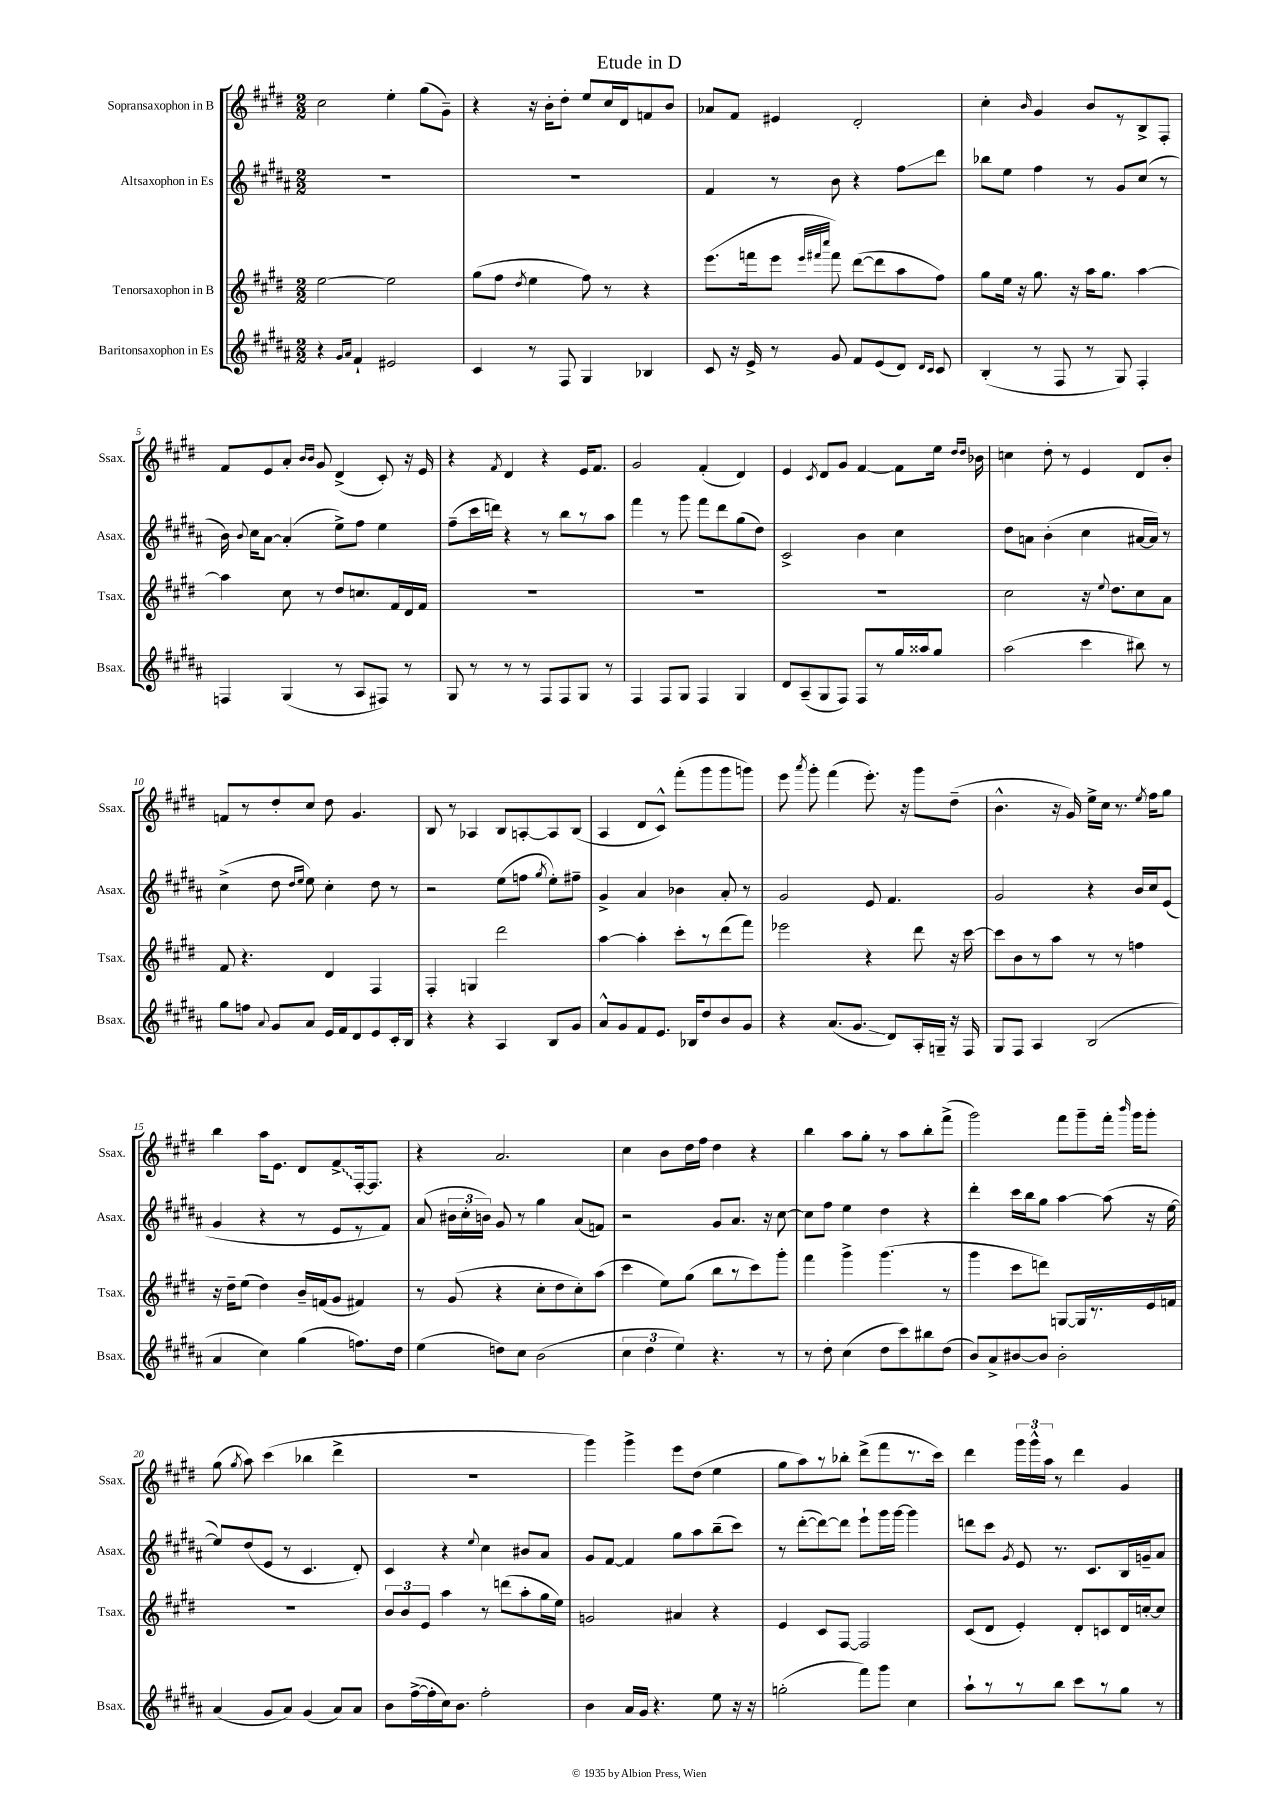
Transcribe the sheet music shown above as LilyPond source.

\header { title = "Etude in D" }
<<
\new StaffGroup <<
\new Staff = "s0" \with { instrumentName = "Sopransaxophon in B" shortInstrumentName = "Ssax." } {
    \clef treble \key e \major \numericTimeSignature \time 2/2
    \autoBeamOff cis''2 e''4-. gis''8[( gis'8]--) |
    r4 r16 b'16[-. dis''8]-. e''8[ cis''16 dis'16 f'8 b'8] |
    aes'8[ fis'8] eis'4 dis'2-. |
    cis''4-. \grace { b'16 } gis'4 b'8[ r8 b8-> fis8]-. |
    fis'8[ e'8 a'8]-. \grace { b'16[ b'16] } gis'8 dis'4->( cis'8-.) r16 e'16 |
    r4 \acciaccatura { fis'8 } dis'4 r4 e'16[ fis'8.] |
    gis'2 fis'4-.( dis'4) |
    e'4 \acciaccatura { cis'8 } dis'8[ gis'8] fis'4~ fis'8[ e''16] \grace { dis''16[ dis''16] } bes'16 |
    c''4 dis''8-. r8 e'4 dis'8[ b'8]-. |
    f'8[ r8 dis''8-. cis''8] dis''8 gis'4. |
    b8 r8 aes4 b8[ a8~-. a8 b8]( |
    a4 dis'8[ cis'8]-^) fis'''8[-.( gis'''8 gis'''8 g'''8]) |
    e'''8 \acciaccatura { a'''8 } gis'''8-. fis'''4( e'''8.-.) r16 gis'''8[ dis''8]--( |
    b'4.-^ r16 gis'16) e''16[-> cis''16] r8. \acciaccatura { e''8 } fis''16[ gis''8] |
    b''4 a''16[ e'8.] dis'8[ \once \override Glissando.style = #'zigzag fis'8->\glissando fis16~-. fis8.] |
    r4 a'2. |
    cis''4 b'8[ dis''16 fis''16] dis''4 r4 |
    b''4 a''8[ gis''8]-. r8 a''8[ b''8-. fis'''8]->( |
    gis'''2) fis'''8[ gis'''8-- fis'''16]-. \grace { b'''16 } gis'''16[ gis'''8]-. |
    gis''8( \acciaccatura { gis''8 } a''8) cis'''4( bes''4 dis'''4-> |
    R1 |
    gis'''4) gis'''4-> e'''8[ dis''8]( e''4 |
    gis''8[ a''8) r8 bes''8]-. dis'''8[->( fis'''8 r8. cis'''16]) |
    dis'''4 \tuplet 3/2 { gis'''16[ gis'''16-^ a''16] } r8 dis'''4 gis'4 \bar "|." |
}
\new Staff = "s1" \with { instrumentName = "Altsaxophon in Es" shortInstrumentName = "Asax." } {
    \clef treble \key b \major \numericTimeSignature \time 2/2
    \autoBeamOff R1 |
    R1 |
    fis'4 r8 b'8 r4 fis''8[\glissando dis'''8] |
    bes''8[ e''8] fis''4 r8 gis'8[ cis''8]( r8 |
    b'16) \appoggiatura { b'8 } cis''16[ ais'8]~ ais'4-.( e''8[->) fis''8] e''4 |
    fis''8[--( cis'''16 d'''16]) r4 r8 b''8[ r8 ais''8] |
    fis'''4 r8 gis'''8 fis'''8[ dis'''8 gis''8( dis''8]) |
    cis'2-> b'4 cis''4 |
    dis''8[ a'8] b'4-.( cis''4 ais'16[~ ais'16]) r8 |
    cis''4->( dis''8 \grace { dis''16[ e''16] } e''8) cis''4-. dis''8 r8 |
    r2 e''8[( f''8] \acciaccatura { gis''8 } e''8[-.) fis''8]-- |
    gis'4-> ais'4 bes'4 ais'8-. r8 |
    gis'2 e'8 fis'4. |
    gis'2 r4 b'16[ cis''16 e'8]( |
    gis'4 r4 r8 e'8[ r8 fis'8]) |
    ais'8( \tuplet 3/2 { bis'16[ cis''16-. b'16]) } gis'8 r8 gis''4 ais'8[( f'8]) |
    r2 gis'8[ ais'8.] r16 cis''8~ |
    cis''8[ fis''8] e''4 dis''4 r4 |
    dis'''4-. cis'''16[ b''16 gis''8] ais''4~ ais''8( r16 e''16~ |
    e''8[) dis''8( e'8] r8 cis'4. dis'8-.) |
    cis'4 r4 \appoggiatura { e''8 } cis''4 bis'8[ ais'8] |
    gis'8[ fis'8]~ fis'4 gis''8[ ais''8 b''8--( cis'''8]) |
    r8 dis'''8[~-.( dis'''8~) dis'''8] e'''8[-! gis'''16 gis'''16]~ gis'''4 |
    d'''8[ cis'''8] \acciaccatura { gis'8 } e'8 r8. cis'8.[ b16 g'16-- ais'8] \bar "|." |
}
\new Staff = "s2" \with { instrumentName = "Tenorsaxophon in B" shortInstrumentName = "Tsax." } {
    \clef treble \key e \major \numericTimeSignature \time 2/2
    \autoBeamOff e''2~ e''2 |
    gis''8[( fis''8] \acciaccatura { dis''8 } e''4 fis''8) r8 r4 |
    e'''8.[( f'''16 e'''8] \grace { e'''32[ fis'''32 cis''''32] } fis'''8) dis'''8[~( dis'''8 a''8 fis''8]) |
    gis''8[ e''16] r16 gis''8. r16 a''16[ gis''8.] a''4~ |
    a''4 cis''8 r8 dis''8[ c''8. fis'16 dis'16 fis'16] |
    R1 |
    R1 |
    R1 |
    cis''2 r16 \appoggiatura { e''8 } dis''8.[ cis''8 a'8] |
    fis'8 r4. dis'4 fis4 |
    fis4-. g4 dis'''2 |
    a''4~ a''4-. cis'''8[-. r8 dis'''8( fis'''8]) |
    ees'''2 r4 dis'''8 r16 cis'''16~ |
    cis'''8[ b'8 r8 a''8] r8 r8 f''4 |
    r16 dis''16[-- e''8]( dis''4) b'16[-- f'16( gis'8] fis'4) |
    r8 gis'8( r4 cis''8[-. dis''8 cis''8-.) a''8]( |
    cis'''4 e''8[) gis''8]( b''8[ r8 cis'''8) gis'''8]-. |
    fis'''4 gis'''4-> gis'''4.( r8 |
    gis'''4 cis'''8[ d'''8]) g8[~ g16 r8. e'16 f'16] |
    R1 |
    \tuplet 3/2 { b'8[ b'8 e'8] } a''4 r8 d'''8[( a''8-. gis''16 e''16]) |
    g'2 ais'4 r4 |
    e'4 cis'8[ fis8]~ fis2 |
    cis'8[( dis'8] e'4-.) dis'8[-. c'8 dis'16 c''16~-. c''8] \bar "|." |
}
\new Staff = "s3" \with { instrumentName = "Baritonsaxophon in Es" shortInstrumentName = "Bsax." } {
    \clef treble \key b \major \numericTimeSignature \time 2/2
    \autoBeamOff r4 \grace { gis'16[ ais'16] } fis'4-! eis'2 |
    cis'4 r8 fis8 gis4 bes4 |
    cis'8 r16 e'16-> r8 gis'8 fis'8[ e'8( dis'8]) \grace { dis'16[ cis'16] } cis'8 |
    b4-.( r8 fis8 r8 gis8) fis4-. |
    f4 gis4( r8 ais8[ fis8]) r8 |
    gis8 r8 r8 r8 fis8[ fis8 gis8] r8 |
    fis4 fis8[ gis8] fis4 gis4 |
    dis'8[ ais8--( gis8 fis8]) fis8[ r8 gis''16 aisis''16 gis''8] |
    ais''2( cis'''4 bis''8) r8 |
    gis''8[ f''8] \appoggiatura { ais'8 } gis'8[ ais'8] e'16[ fis'16 dis'8 e'8 cis'16-. b16] |
    r4 r4 ais4 b8[ gis'8] |
    ais'8[-^ gis'8 fis'8 e'8.] bes16[ dis''8 b'8 gis'8] |
    r4 ais'8.[( gis'8.]\glissando dis'8[) ais16-. g16]-- r16 fis16 |
    gis8[ fis8] ais4 b2( |
    ais'4 cis''4) gis''4( f''8.[) dis''16] |
    e''4( d''8[) cis''8] b'2( |
    \tuplet 3/2 { cis''4 dis''4 e''4) } r4. r8 |
    r8 dis''8-. cis''4( dis''8[ cis'''8) bis''8 dis''8]( |
    b'8[) ais'8-> bis'8~ bis'8] bis'2-. |
    ais'4( gis'8[ ais'8]) gis'4( ais'8[) ais'8] |
    b'8[ fis''16~->( fis''16-. cis''16) b'8.] fis''2-. |
    b'4 ais'16[ gis'16] r4. e''8 r16 r16 |
    g''2-.( fis'''8[) gis'''8] cis''4 |
    ais''8[-! r8 r8 b''8] cis'''8[ r8 gis''8] r8 \bar "|." |
}
>>
>>
